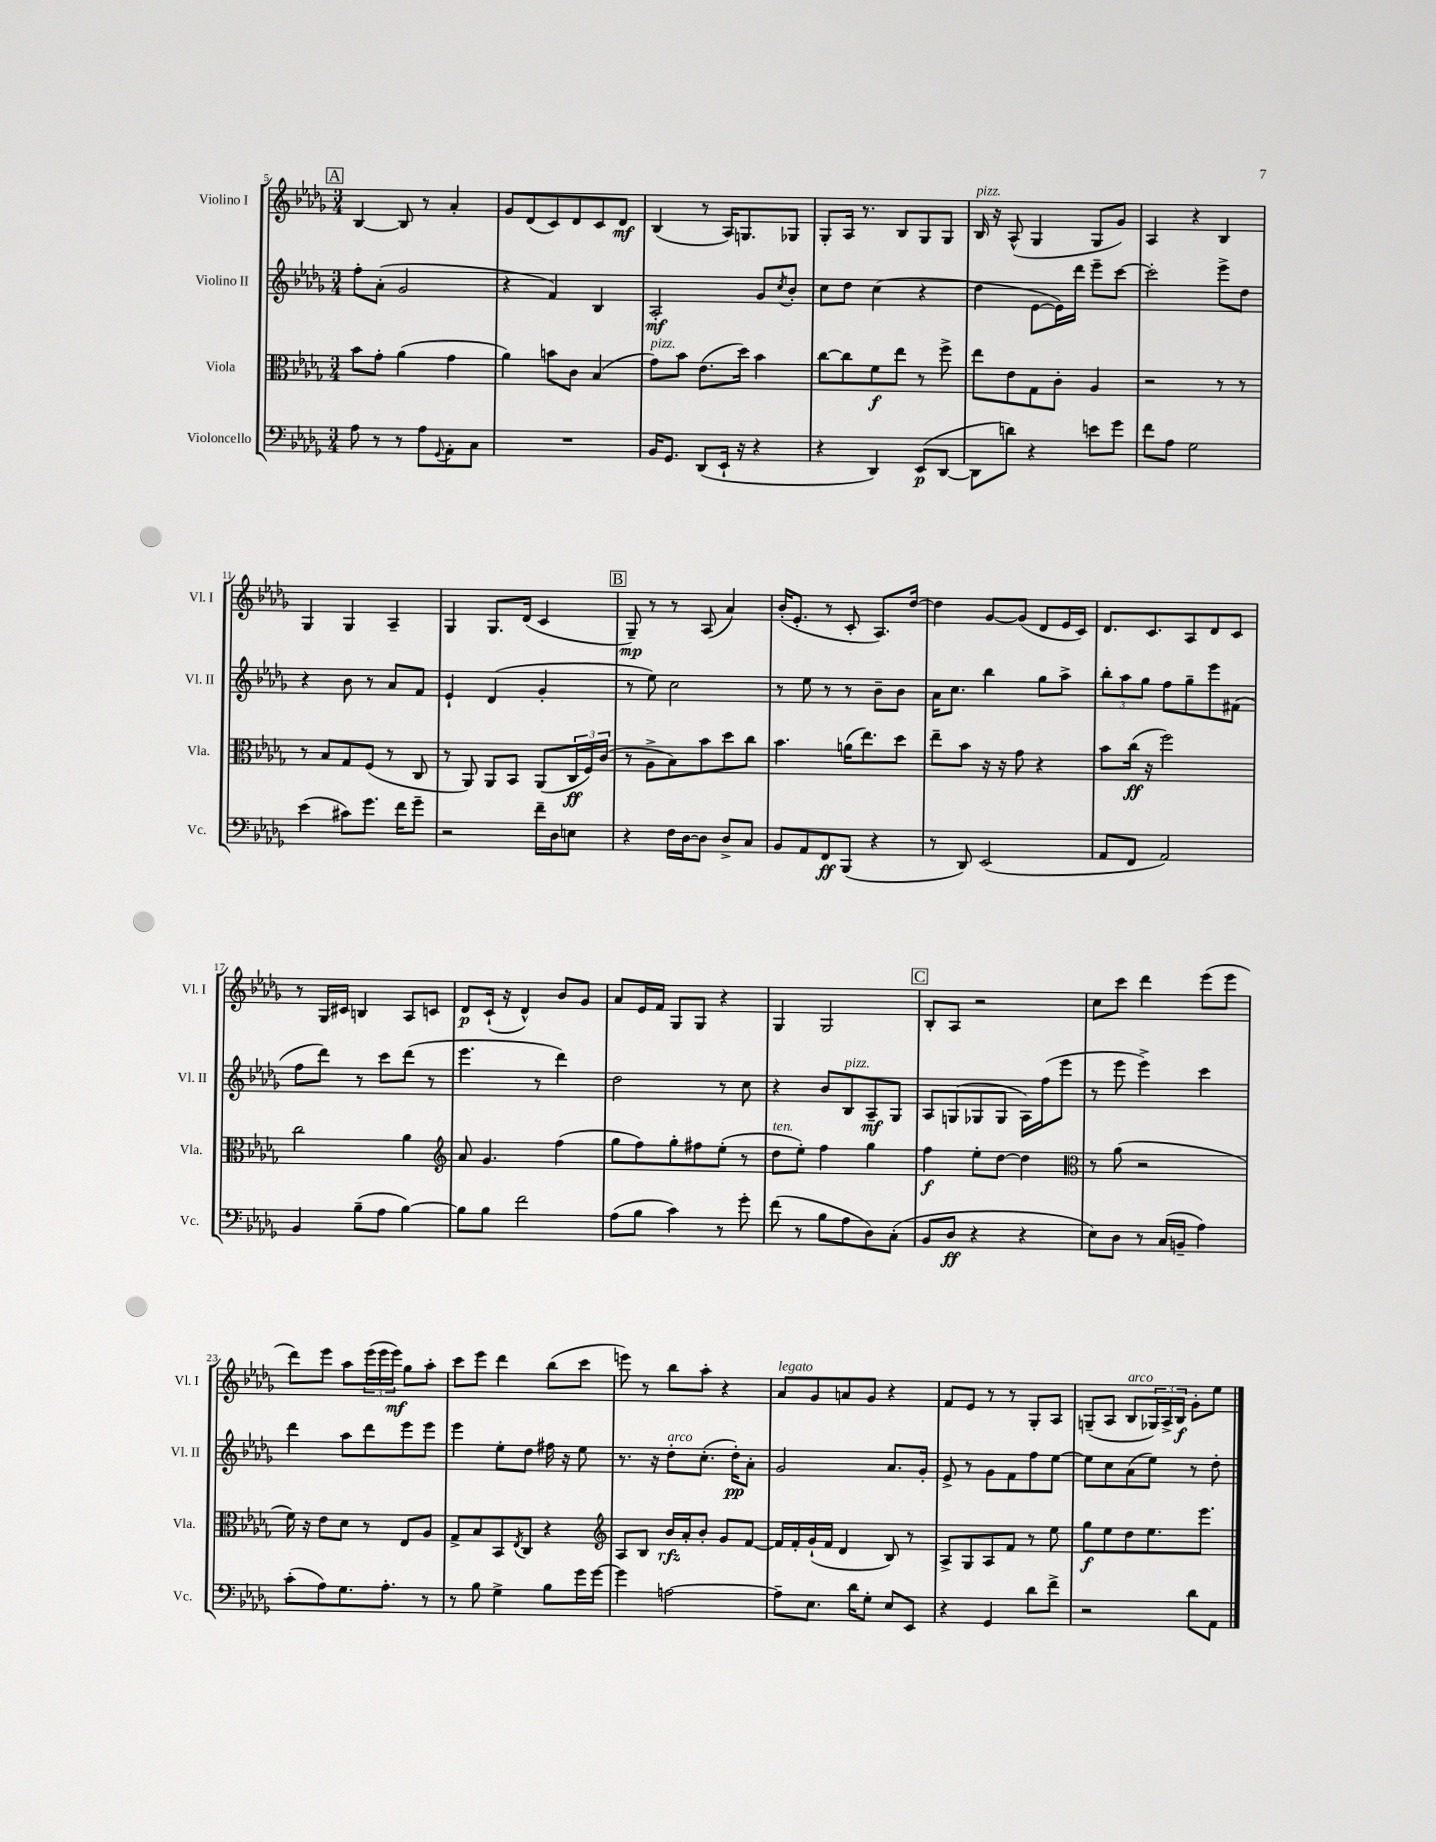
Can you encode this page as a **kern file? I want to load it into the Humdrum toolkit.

**kern	**kern	**kern	**kern
*staff4	*staff3	*staff2	*staff1
*clefF4	*clefC3	*clefG2	*clefG2
*k[b-e-a-d-g-]	*k[b-e-a-d-g-]	*k[b-e-a-d-g-]	*k[b-e-a-d-g-]
*M3/4	*M3/4	*M3/4	*M3/4
8A-\	8b-\L	8ff'\L	[4B-/
8r	8g-'\J	(8a-'\J	.
8r	(4a-\	2g-/	8B-/]
8A-\L	.	.	8r
8qqGG-/	.	.	.
8AA-'\	4g-\	.	4a-'/
8C\J	.	.	.
=	=	=	=
2.r	4a-\)	4r	8g-/L
.	.	.	(8d-/
.	8b\L	4f/)	8c/)
.	8c\J	.	8d-/
.	(4B-/	4B-/	8c/
.	.	.	8d-/J
=	=	=	=
16BB-/LK	8g-\L)	2A-'/	(4B-/
8.GG-/J	.	.	.
.	8b-\J	.	.
(8DD-/L	(8.e-\L	.	8r
16EE-`/Jk	.	.	16A-/LK)
16r	16dd-\Jk)	.	8.G/
4r	4b-\	8g-/L	.
.	.	8qcc/	.
.	.	8b-'/J	8G-/J
=	=	=	=
4r	[8cc\L	8cc\L	8G-'/L
.	8cc\]	8dd-\J	16A-/Jk
.	.	.	8.r
4DD-/)	8f\	(4cc\	.
.	8ee-\J	.	8B-/L
(8EE-/L	8r	4r	8G-/
[8DD-/J	8ff^\	.	8G-/J
=	=	=	=
8DD-\]L	8ee-\L	4dd-\	16B-/
.	.	.	16r
8d\J)	8e-\	.	(8A-^^/
4r	8G-\	[8e-\L	4G-/
.	8c'\J	16e-\]L)	.
.	.	16ddd-\JJ	.
8e\L	4A-/	8eee-~\L	8G-/L
8g-\J	.	[8ccc\J	8g-/J)
=	=	=	=
8f\L	2r	2ccc'\]	4A-/
8A-\J	.	.	.
2G-\	.	.	4r
.	8r	8eee-^\L	4B-/
.	8r	8dd-\J	.
=	=	=	=
(4e-\	8r	4r	4G-/
.	8B-/L	.	.
8c#\L)	8G-/	8b-\	4G-/
8.g-\J	(8F/J	8r	.
.	8r	8a-/L	4A-~/
16f\LK	.	.	.
8g-~\J	8C/	8f/J	.
=	=	=	=
2r	8r	4e-`/	4G-/
.	8AA-/)	.	.
.	8AA-/L	(4d-/	8.G-/L
.	8BB-/J	.	.
.	.	.	(16d-/Jk
16f~\LL	(8AA-/L	4g-'/	4c/
16D-\J	.	.	.
8E\J	24C/L	.	.
.	24F/)	.	.
.	(24c/JJ	.	.
=	=	=	=
4r	8r	8r	8G-~/)
.	8A-^\L	8ee-\)	8r
16F\LL	8B-\)	2cc\	8r
[16D-\J	.	.	.
8D-\]J	8b-\	.	(8A-/
8D-^/L	8dd-\	.	4a-/)
8C/J	8cc\J	.	.
=	=	=	=
8BB-/L	4.b-\	8r	(16b-'/LK
.	.	.	8.e-'/J
8AA-/	.	8ee-\	.
8FF/	.	8r	8r
(8BBB-/J	(16a\LK	8r	8c'/
.	8.ee-\)	.	.
4r	.	8b-~\L	8.A-/L)
.	8dd-\J	8b-\J	.
.	.	.	[16dd-/Jk
=	=	=	=
8r	8ee-~\L	16a-\LK	4dd-\]
.	.	8.cc\J	.
8DD-/)	8b-\J	.	.
(2EE-/	16r	4bb-\	[8g-/L
.	16r	.	.
.	8g-\	.	(8g-/]J
.	4r	8gg-\L	8d-/L
.	.	8aa-^\J	16e-/L
.	.	.	16c/JJ)
=	=	=	=
8AA-/L	8b-\L	12bb-'\L	8.d-/L
.	.	12aa-\	.
8FF/J	(16cc\Jk	.	.
.	.	12gg-\J	.
.	16r	.	8.c/
2AA-/)	2ff\)	8ff\L	.
.	.	8gg-~\	8A-/
.	.	8eee-\	8d-/
.	.	(8f#\J	8c/J
=	=	=	=
4BB-/	2cc\	8ff\L	8r
.	.	8ddd-\J)	16G-/LL
.	.	.	16c#/JJ
(8B-~\L	.	8r	4B/
8A-\J	.	8ccc\L	.
[4B-\)	4a-\	(8ddd-\J	8A-/L
.	.	8r	8c/J
=	=	=	=
*	*clefG2	*	*
8B-\]L	8a-/	4.eee-\	8d-/L
8B-\J	4.g-/	.	(16c`/Jk
.	.	.	16r
2f\	.	.	4d-^^/)
.	.	8r	.
.	(4ff\	4ddd-\)	8b-/L
.	.	.	8g-/J
=	=	=	=
(8A-\L	8gg-\L	2dd-\	8a-/L
8B-\J	8ff\)	.	16e-/L
.	.	.	16f/JJ
4c\)	8gg-'\	.	8G-/L
.	8ff#\	.	8G-/J
8r	(8ee-'\J	8r	4r
8g-'\	8r	8cc\	.
=	=	=	=
(8f\	8dd-\L	4r	4G-/
8r	8ee-'\J)	.	.
8B-\L	4ff\	8b-/L	2G-/
8A-\	.	8B-/	.
8D-\)	4gg-\	8A-~/	.
(8C'\J	.	8G-/J	.
=	=	=	=
8BB-/L	4ff\	8A-/L	8B-'/L
8D-/J	.	(8G/	8A-/J
4r	8ee-'\L	8G-/	2r
.	[8dd-\J	8G-/J	.
4r	4dd-\]	16A-\LL)	.
.	.	(16ff\J	.
.	.	8eee-\J	.
=	=	=	=
*	*clefC3	*	*
8E-\L)	8r	8r	8cc\L
8D-\J	(8a-\	8eee-\	8ccc\J
8r	2r	4eee-^\)	4ddd-\
(16C/LL	.	.	.
16BB~/JJ	.	.	.
4A-\)	.	4ccc\	(8eee-\L
.	.	.	8eee-\J
=	=	=	=
(8c'\L	16f\)	4ddd-\	8ddd-\L)
.	16r	.	.
8A-\)	8e-\L	.	8eee-\J
8.G-\	8d-\J	8aa-\L	8aa-\L
.	8r	8ddd-\	(24eee-\L
.	.	.	24eee-\
8.A-'\J	.	.	.
.	.	.	24eee-\JJ)
.	8E-/L	8eee-\	8gg-\L
8r	8A-/J	8eee-\J	8aa-'\J
=	=	=	=
8r	8G-^/L	4eee-\	8ccc\L
8B-\	8B-/	.	8eee-\J
4G-^\	8BB-/	8ee-'\L	4ddd-\
.	8qE-/	.	.
.	8C/J	8dd-\J	.
8B-\L	4r	16ff#\	(8bb-\L
.	.	16r	.
16g-\L	.	8ee-\	8ccc\J
[16g-\JJ	.	.	.
=	=	=	=
*	*clefG2	*	*
4g-\]	8A-/L	8.r	8eee\)
.	8B-/J	.	8r
.	.	16r	.
[2A\	16b-/LL	8dd-'\L	8bb-\L
.	16a-'/J	.	.
.	8b-'/J	(8.cc'\J	8aa-'\J
.	8g-/L	.	4r
.	.	16dd-'\LK)	.
.	[8f/J	8a-'\J	.
=	=	=	=
8A~\]L	16f/]LL	2g-/	8a-/L
.	16f'/	.	.
8.E-\J	(16g-`/	.	8g-/
.	16f/JJ	.	.
.	4d-/	.	8a/
16d-\LK	.	.	.
8G-'\J	.	.	8g-/J
8E-/L	8B-/)	8.a-/L	4r
8EE-/J	8r	.	.
.	.	16g-'/Jk	.
=	=	=	=
4r	8A-^/L	8e-^/	8f/L
.	8G-/	8r	8e-/J
4GG-/	8A-/	8g-\L	8r
.	8f/J	8f\	8r
8d-\L	8r	8ff\	8G-'/L
8f^\J	8ee-\	[8ee-\J	8A-/J
=	=	=	=
2r	8gg-\L	8ee-\]L	(8G~/L
.	8ee-\	8cc\	8A-/J
.	8dd-\	(8a-\	8B-/L
.	8.ee-\	8ee-\J)	24G-/L)
.	.	.	24A-^/
.	.	.	24B-/JJ
8d-\L	.	8r	8g-'\L
.	8.eee-\J	.	.
8AA-\J	.	8dd-'\	8ee-\J
==	==	==	==
*-	*-	*-	*-
